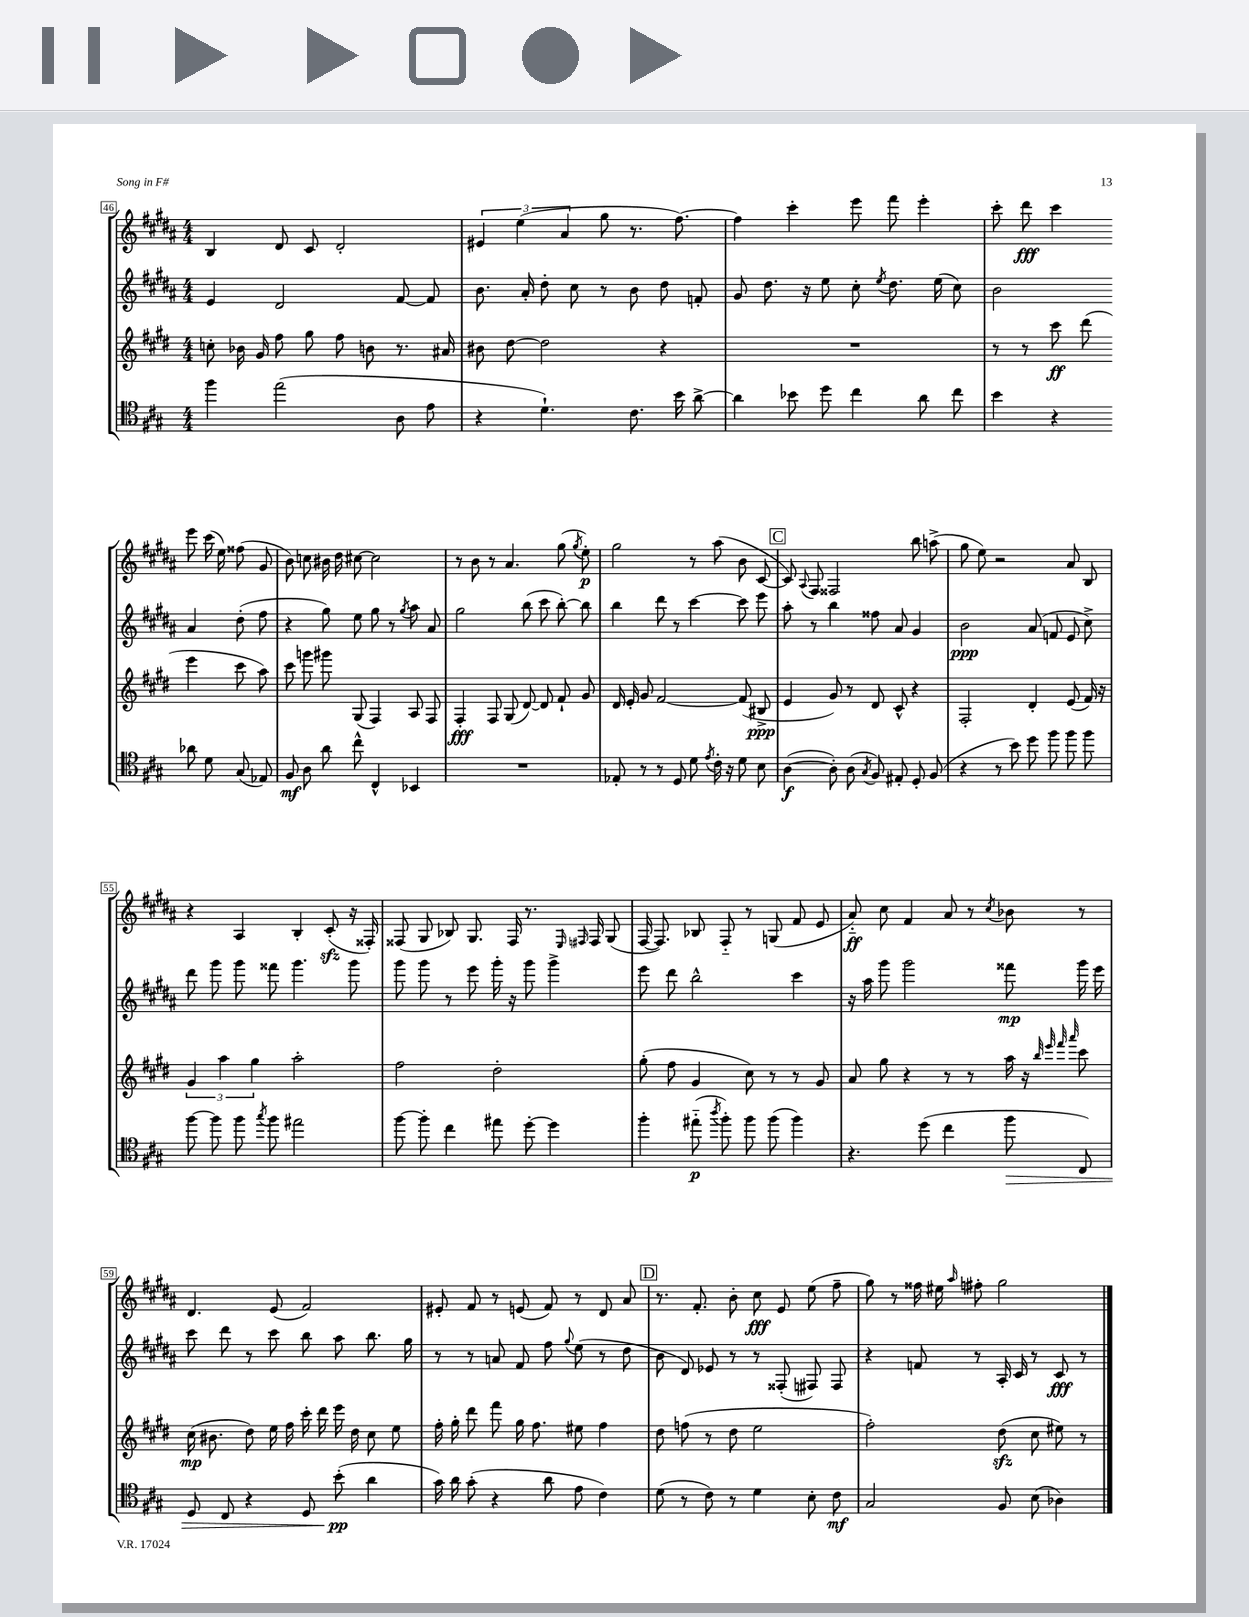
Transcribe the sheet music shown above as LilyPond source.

<<
\new StaffGroup <<
\new Staff = "s0" {
    \clef treble \key b \major \numericTimeSignature \time 4/4
    \autoBeamOff b4 dis'8 cis'8 dis'2-. |
    \tuplet 3/2 { eis'4 e''4( ais'4 } gis''8 r8. fis''8.~) |
    fis''4 cis'''4-. e'''8 fis'''8 e'''4-. |
    cis'''8-. dis'''8\fff cis'''4 e'''8 cis'''16( e''16) fisis''8( gis'8 |
    b'8) c''8 bis'16 dis''16 cis''8~ cis''2 |
    r8 b'8 r8 ais'4. gis''8( \acciaccatura { gis''8 } e''8-.\p) |
    gis''2 r8 ais''8( b'8 cis'8~ |
    \mark \markup { \box "C" } cis'8) \appoggiatura { ais8 } fis8 fisis2 b''8 a''8->( |
    gis''8 e''8) r2 ais'8 b8 |
    r4 ais4 b4-. cis'8-.\sfz( r16 fisis16-.) |
    fisis8( gis8 bes8) gis8. fisis16 r8. \grace { e16 fis16 } fis16 gis8( |
    fis16~ fis8.) bes8 fis8-_ r8 g8( fis'8 e'8 |
    ais'8-_\ff) cis''8 fis'4 ais'8 r8 \acciaccatura { cis''8 } bes'8 r8 |
    dis'4. e'8( fis'2) |
    eis'8-. fis'8 r8 e'8( fis'8) r8 dis'8 ais'8 |
    \mark \markup { \box "D" } r8. fis'8.-. b'8-. cis''8\fff e'8 e''8( fis''8-- |
    gis''8) r8 fisis''16 eis''16 \grace { ais''16 } fis''8-. gis''2 \bar "|." |
}
\new Staff = "s1" {
    \clef treble \key b \major \numericTimeSignature \time 4/4
    \autoBeamOff e'4 dis'2 fis'8~ fis'8 |
    b'8. ais'16-. dis''8-. cis''8 r8 b'8 dis''8 f'8-. |
    gis'8 dis''8. r16 e''8 cis''8-. \acciaccatura { e''8 } dis''8. e''16( cis''8) |
    b'2 ais'4 dis''8-.( fis''8 |
    r4 gis''8) e''8 gis''8 r8 \acciaccatura { gis''8 } ais''8 ais'8 |
    gis''2 b''8( cis'''8 b''8~-.) b''8 |
    b''4 dis'''8 r8 cis'''4~ cis'''8 e'''8 |
    \mark \markup { \box "C" } ais''8-. r8 b''4 fisis''8 ais'8 gis'4 |
    b'2\ppp ais'8( f'8 e'8 cis''8->) |
    dis'''8 gis'''8 gis'''8 fisis'''8 gis'''4. gis'''8 |
    gis'''8 gis'''8 r8 e'''8 gis'''16-. r16 gis'''8 gis'''4-> |
    e'''8 dis'''8 b''2-^ cis'''4 |
    r16 ais''16 gis'''8 gis'''2 fisis'''8\mp gis'''16 e'''16 |
    cis'''8 dis'''8 r8 cis'''8 b''8 ais''8 b''8. gis''16 |
    r8 r8 a'8 fis'8 fis''8 \appoggiatura { gis''8 } e''8( r8 dis''8 |
    \mark \markup { \box "D" } b'8 dis'8) ees'8 r8 r8 fisis8-.( fis8) fis8 |
    r4 f'8 r8 ais16-. cis'16 r8 cis'8\fff r8 \bar "|." |
}
\new Staff = "s2" {
    \clef treble \key e \major \numericTimeSignature \time 4/4
    \autoBeamOff c''8-. bes'16 gis'16 fis''8 gis''8 fis''8 b'8 r8. ais'16 |
    bis'8 dis''8~ dis''2 r4 |
    R1 |
    r8 r8 cis'''8\ff dis'''8( e'''4 cis'''8 a''8) |
    cis'''8 g'''8 gis'''8 gis8( fis4) a8 fis8 |
    fis4-.\fff fis8 gis8( dis'8~) dis'8 fis'8-! gis'8 |
    dis'16 e'16-. gis'8 fis'2~ fis'8( bis8->\ppp |
    \mark \markup { \box "C" } e'4 gis'8) r8 dis'8 cis'8-^ r4 |
    fis2-. dis'4-. e'8( fis'16) r16 |
    \tuplet 3/2 { gis'4 a''4 gis''4 } a''2-. |
    fis''2 dis''2-. |
    gis''8-.( fis''8 gis'4 cis''8) r8 r8 gis'8 |
    a'8 gis''8 r4 r8 r8 a''16 r16 \grace { b''32 e'''32 fis'''32 a'''32 } cis'''8 |
    cis''16\mp( bis'8. dis''8) e''16 fis''16 cis'''16-. dis'''16 e'''16 dis''16 cis''8 e''8 |
    fis''16-. gis''16-. dis'''8 fis'''8 gis''16 fis''8. eis''8 fis''4 |
    \mark \markup { \box "D" } dis''8 f''8( r8 dis''8 e''2 |
    fis''2-.) dis''8\sfz( cis''8 eis''8) r8 \bar "|." |
}
\new Staff = "s3" {
    \clef tenor \key a \major \numericTimeSignature \time 4/4
    \autoBeamOff fis''4 e''2( a8 e'8 |
    r4 d'4.-!) cis'8. b'16 a'8~-> |
    a'4 bes'8 d''8 cis''4 a'8 cis''8 |
    b'4 r4 aes'8 d'8 gis8( ees8) |
    fis8\mf a8 a'8 cis''8-^ cis4-^ bes,4 |
    R1 |
    ees8-. r8 r8 d8 d'8 \acciaccatura { e'8 } cis'16-. r16 d'8 b8 |
    \mark \markup { \box "C" } a4~\f( a8-.) a8( \acciaccatura { gis8 } fis8) eis8-. d8-. fis8( |
    r4 r8 b'8) d''8 fis''8 fis''8 fis''8 |
    fis''8~ fis''8 fis''8 \acciaccatura { gis''8 } fis''8 eis''2 |
    fis''8~ fis''8-. cis''4 eis''8 d''8~-. d''4 |
    fis''4-. eis''8-_\p( \acciaccatura { a''8 } fis''8-.) fis''8 fis''8( fis''4) |
    r4. d''8( cis''4 fis''8\> cis8) |
    d8 cis8 r4 d8 b'8-.\pp\!( a'4 |
    gis'16) a'16 gis'8-.( r4 a'8 e'8 cis'4) |
    \mark \markup { \box "D" } d'8( r8 cis'8) r8 d'4 b8-. cis'8\mf |
    gis2 fis8 b8( aes4) \bar "|." |
}
>>
>>
\layout { \context { \Score currentBarNumber = #46 \override BarNumber.stencil = #(make-stencil-boxer 0.1 0.3 ly:text-interface::print) } }
